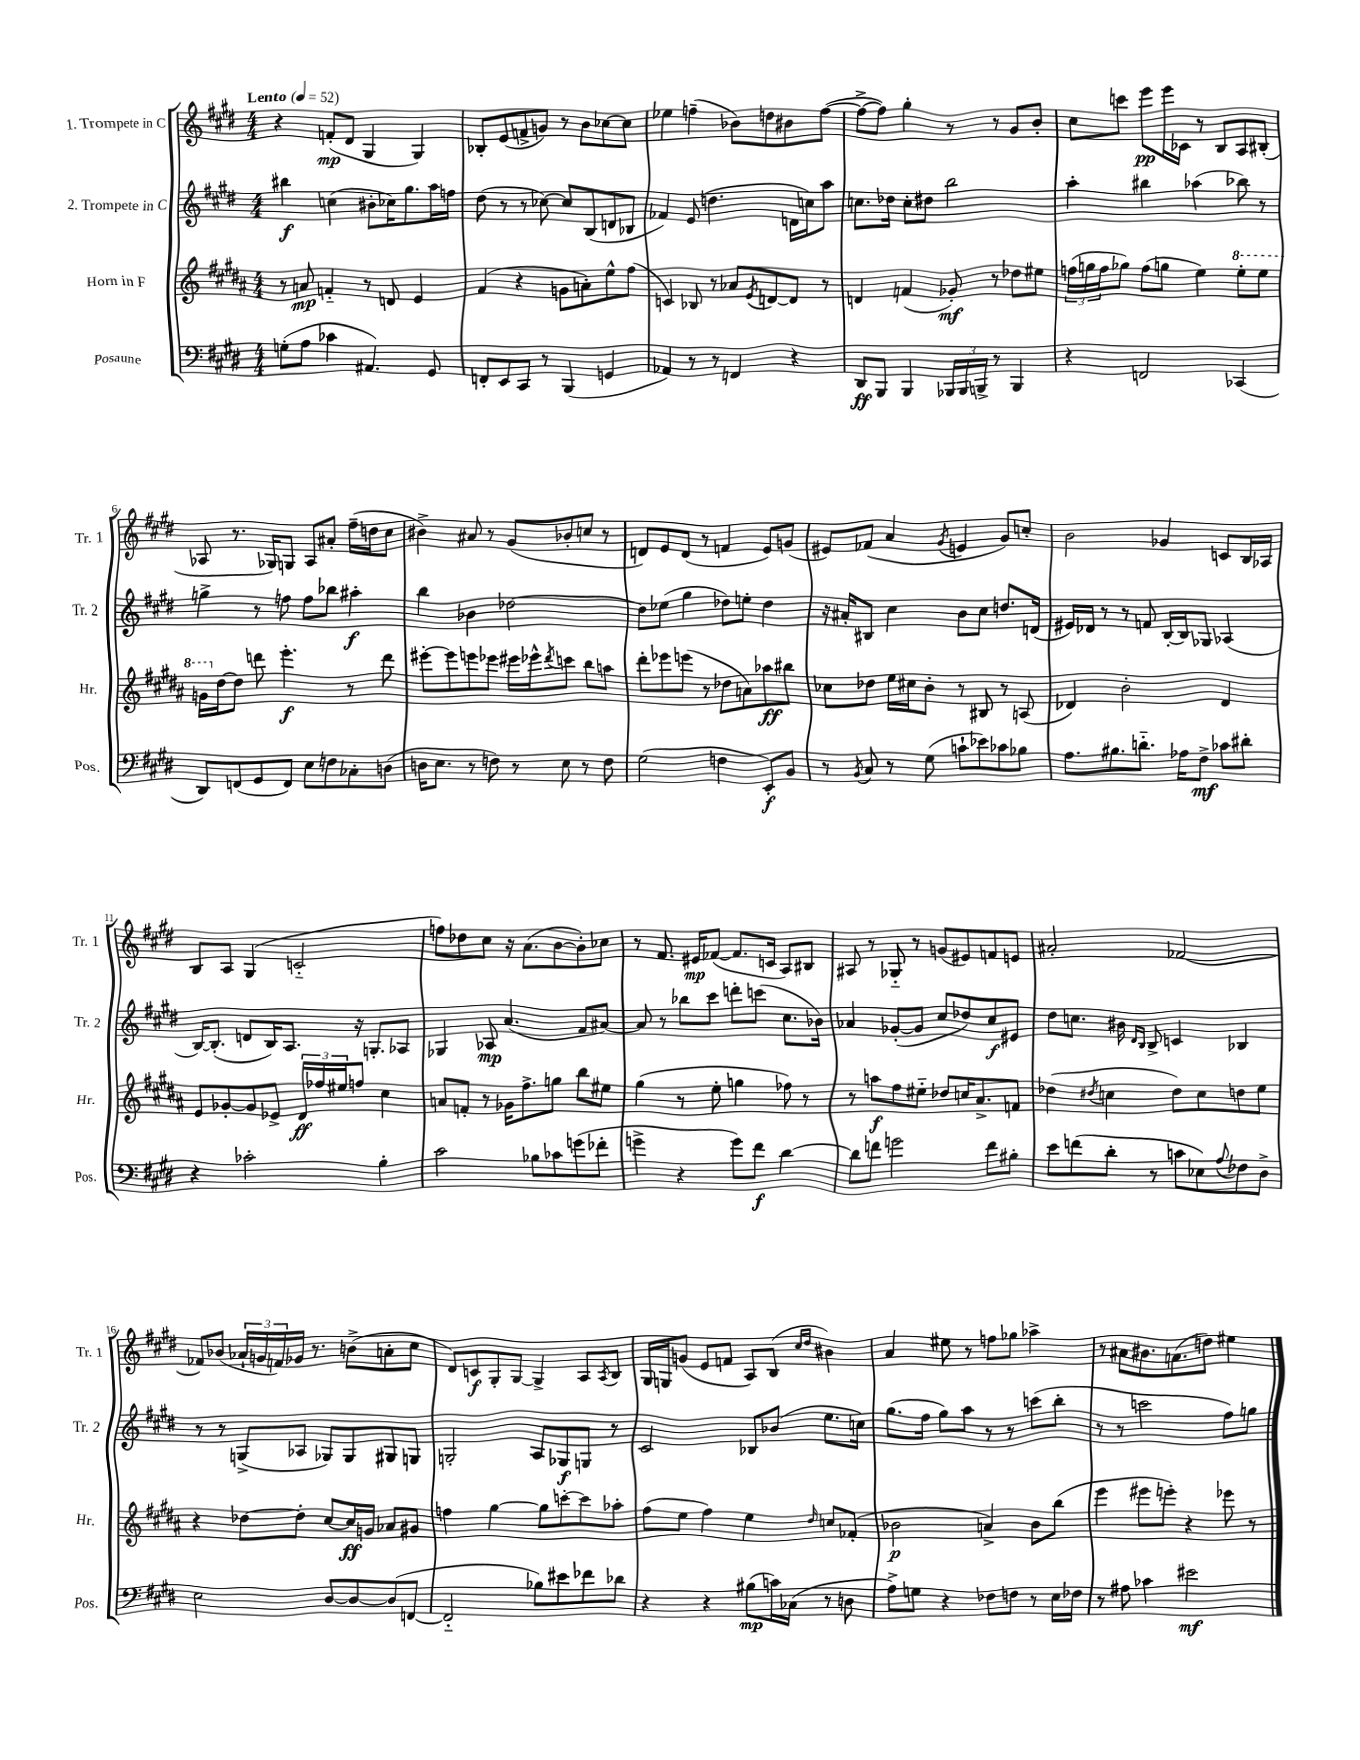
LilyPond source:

<<
\new StaffGroup <<
\new Staff = "s0" \with { instrumentName = "1. Trompete in C" shortInstrumentName = "Tr. 1" } {
    \clef treble \key e \major \numericTimeSignature \time 4/4 \tempo "Lento" 4 = 52
    r4 f'8-.\mp( dis'8 gis4 gis4) |
    bes8-. e'8( f'8-> g'8) r8 b'8 ces''8~ ces''8 |
    ees''4 f''4--( bes'8) d''8 bis'8 f''8~( |
    f''8~-> f''8) gis''4-. r8 r8 gis'8 b'8-. |
    cis''8 c'''8 e'''8\pp e'''16 ces'16 r8 b8 a8 bis8-.( |
    aes8 r8. ges16) g8 aes8 ais'8-. fis''16--( d''16 cis''8 |
    bis'4->) ais'8 r8 gis'8( bes'8-. c''8 r8 |
    d'8) e'8 d'8( r8 f'4 e'8) g'8( |
    eis'8) fes'8( a'4 \acciaccatura { gis'8 } e'4 gis'8) c''8-. |
    b'2 ges'4 c'8 b16 aes16 |
    b8 a8 gis4( c'2-_ |
    f''8) des''8 cis''8 r16 a'8.( b'8~ b'8-.) ces''8 |
    r8 fis'8. eis'16\mp fes'8~( fes'8. c'16 a8) bis8 |
    ais8 r8 ges8-_ r8 g'8( eis'8) f'8 e'8 |
    ais'2-. fes'2~ |
    fes'8 bes'8( \tuplet 3/2 { aes'16-! g'16 f'16) } ges'16 r8. b'8->( a'8-. cis''8 |
    dis'8) c'8\f gis8-. gis8~ gis4-> a8 \acciaccatura { a8 } b8 |
    gis16 g16 g'8( e'8 f'8 a8) b8( \grace { cis''16 dis''16 } bis'4) |
    a'4 eis''8 r8 f''8 ges''8 aes''4-> |
    r8 ais'8 bis'8. a'8.( d''8) eis''4 \bar "|." |
}
\new Staff = "s1" \with { instrumentName = "2. Trompete in C" shortInstrumentName = "Tr. 2" } {
    \clef treble \key e \major \numericTimeSignature \time 4/4
    bis''4\f c''4( bis'8-. ces''16) gis''8. a''16 f''16 |
    dis''8( r8 r8 ces''8~) ces''8 b8( d'8 bes8 |
    fes'4) e'8( d''4. d'16 c''16) a''8 |
    c''8. des''16 c''8-. dis''8 b''2 |
    a''4-. bis''4 aes''4( bes''8) r8 |
    g''4-> r8 f''8 f''8 bes''8 ais''4-.\f |
    b''4 bes'4 des''2~ |
    des''8 ees''8( gis''4 des''8) e''8-. des''4 |
    r16 ais'16-. bis8 cis''4 b'8 cis''8 d''8. d'16( |
    eis'16) des'16 r8 r8 f'8 b16~-. b16 ges8 aes4( |
    b16~) b8.-.( d'8 b16) a8. r16 g8.-. aes8 |
    ges4 aes8\mp a'4.( fis'8 ais'8~) |
    ais'8 r8 bes''8 cis'''8 d'''8-. c'''8( cis''8. bes'16) |
    aes'4 ges'8~-.( ges'8 cis''8 des''8) cis''8\f eis'8 |
    dis''8 c''8. bis'16 \grace { dis'16 b16 } b8-> c'4 bes4 |
    r8 r8 g8->( aes8 ges8) ges8 gis8 g8 |
    g2-. a8 ges8\f g8 r8 |
    cis'2 bes8 bes'8( e''8. c''16) |
    gis''8.( fis''16 gis''8) a''8 r8 r8 c'''8( b''8-. |
    r8 r8 c'''2 fis''8) g''8 \bar "|." |
}
\new Staff = "s2" \with { instrumentName = "Horn in F" shortInstrumentName = "Hr." } {
    \clef treble \key b \major \numericTimeSignature \time 4/4
    r8 a'8\mp f'4-_ r8 d'8 e'4 |
    fis'4( r4 g'8 a'8-.) e''8-^ fis''8( |
    c'4) bes8 r8 aes'8 \acciaccatura { e'8 } d'8~ d'8 r8 |
    d'4 f'4( ges'8-.\mf) r8 des''8 eis''8 |
    \tuplet 3/2 { f''16( g''16 f''16 } ges''8) f''8( g''8 e''4) \ottava #1 e'''8-. e'''8 |
    g''16 \ottava #0 dis''16~ dis''8 d'''8 e'''4.-.\f r8 d'''8 |
    eis'''8~-. eis'''8 e'''8 ees'''8 eis'''16 ees'''16-^ \acciaccatura { dis'''8 } c'''8 b''8 a''8 |
    dis'''8-. ees'''8 e'''8( r8 des''8 a'8) aes''8\ff bis''8 |
    ces''8 des''8 e''16 cis''16 b'8-. r8 bis8 r8 a8( |
    des'4) b'2-. des'4 |
    e'8 ges'8~-. ges'8 ees'8-> \tuplet 3/2 { dis'16\ff fes''16 eis''16 } f''8 cis''4 |
    a'8 f'8-. r8 ges'16 fis''8.-> g''8 b''8 eis''8 |
    gis''4( r8 e''8-. g''4 fes''8) r8 |
    r8 a''8\f fis''8 eis''8-_ des''8 c''16 ais'8.-> f'8 |
    des''4( \acciaccatura { dis''8 } c''4 dis''8) c''8 d''8 e''8 |
    r4 des''8~ des''8-. cis''8~ cis''16\ff g'16 aes'8 gis'8 |
    f''4 gis''4~ gis''8 c'''8~-. c'''8 aes''8-. |
    fis''8( e''8 fis''4) e''4 \grace { dis''16 } c''8 fes'8-.( |
    bes'2\p a'4->) bes'8 b''8( |
    e'''4 eis'''8 e'''8-.) r4 ees'''8 r8 \bar "|." |
}
\new Staff = "s3" \with { instrumentName = "Posaune" shortInstrumentName = "Pos." } {
    \clef bass \key e \major \numericTimeSignature \time 4/4
    g8-.( a8 ces'4 ais,4.) gis,8 |
    f,8-. e,8 cis,8 r8 b,,4( g,4 |
    aes,4) r8 r8 f,4 r4 |
    dis,8\ff b,,8 b,,4 \tuplet 3/2 { bes,,16 bes,,16 b,,16-> } r8 b,,4 |
    r4 f,2 ces,4( |
    dis,8) f,8( gis,8 f,8) e8 f8 ces8-. d8( |
    d16 e8. r8 f8) r8 e8 r8 f8 |
    gis2( f4 e,8-.\f) b,8 |
    r8 \acciaccatura { b,8 } cis8 r8 gis8( c'8-! ees'8) ces'8 bes8 |
    a8. bis8. d'8.-_ aes16 fis8->\mf ces'8 dis'8-. |
    r4 ces'2-. b4-. |
    cis'2 bes8 ces'8 g'8( fes'8-. |
    g'4-> r4 g'8) fis'8\f dis'4~ |
    dis'8 f'8 g'2 f'8 bis8-. |
    e'8 f'8( dis'8-. r8 c'8 ees8) \appoggiatura { a8 } fes8 dis8-> |
    e2 dis8~ dis8~ dis8( f,8~ |
    f,2-_ bes8) eis'8 fes'8 des'8 |
    r4 r4 bis8\mp( c'16) ces16( r8 d8 |
    a8->) g8 r4 fes8 f8 r8 e16 fes16 |
    r8 ais8 ces'4 eis'2\mf \bar "|." |
}
>>
>>
